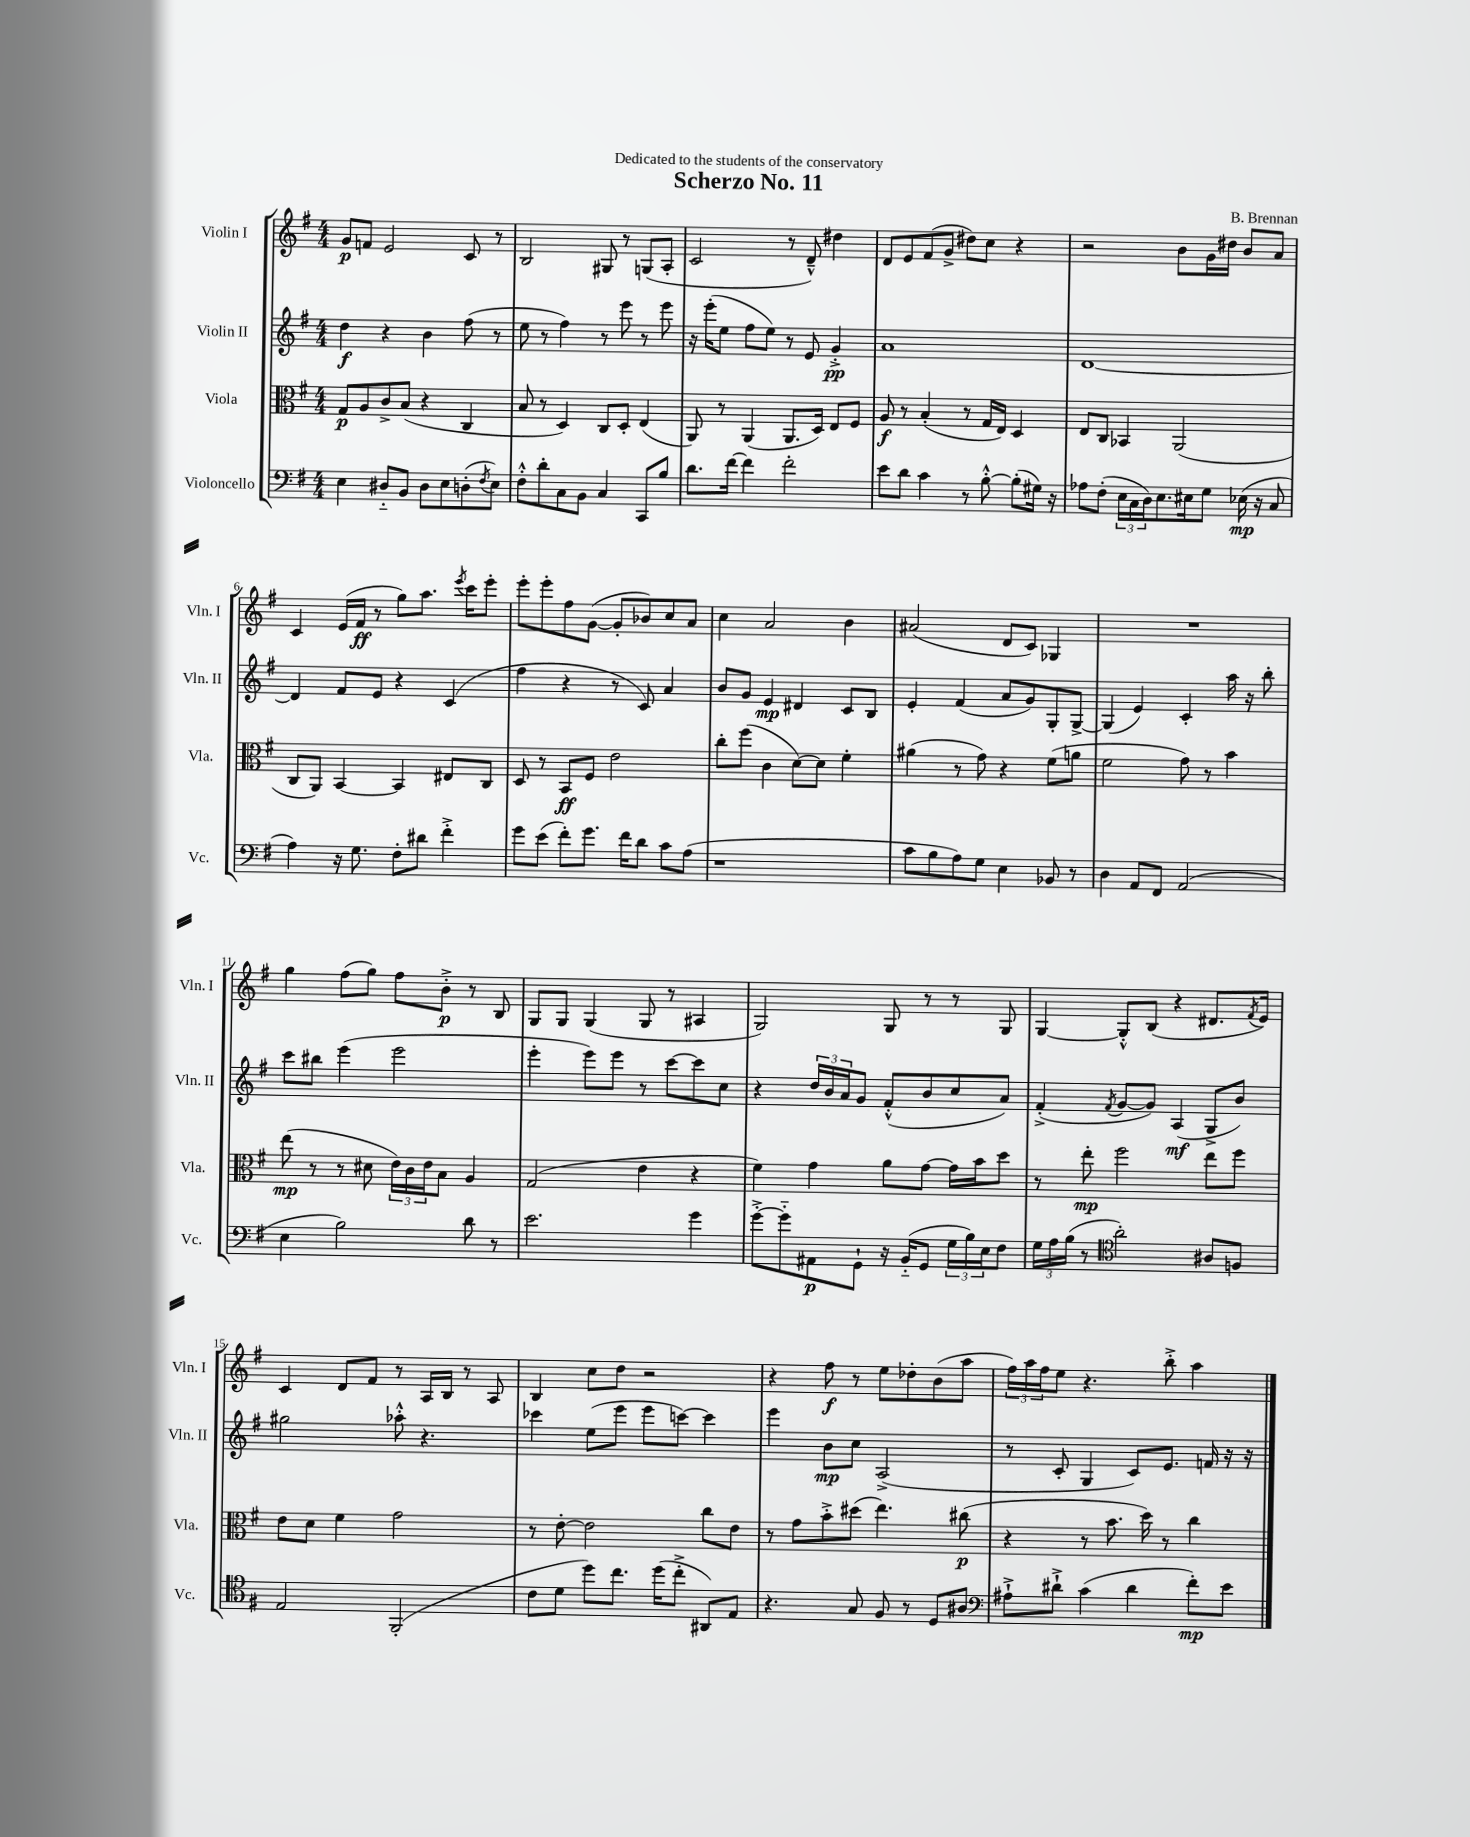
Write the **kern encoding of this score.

**kern	**kern	**kern	**kern
*staff4	*staff3	*staff2	*staff1
*clefF4	*clefC3	*clefG2	*clefG2
*k[f#]	*k[f#]	*k[f#]	*k[f#]
*M4/4	*M4/4	*M4/4	*M4/4
4E	8G	4dd	8g
.	8A	.	8f
8D#'~	8c^	4r	2e
8BB	(8B	.	.
8D#	4r	4b	.
8E	.	.	.
(8D'	4C	(8ff#	8c
8qF#	.	.	.
8E)	.	8r	8r
=	=	=	=
8F#'^^	8B	8ee	2B
8d'	8r	8r	.
8C	4D)	4ff#)	.
8BB	.	.	.
4C	8C	8r	8G#
.	8D'	8eee	8r
8CC	(4E	8r	(8G
8B	.	8eee	8A'
=	=	=	=
8.d	8AA)	16r	2c
.	.	(16eee'	.
.	8r	8ee	.
[16f#	.	.	.
4f#]	(4AA	8ff#	.
.	.	8ee)	.
2f#'	8.AA	8r	8r
.	.	8e	8d~^^)
.	16D)	.	.
.	8E	4g'^	4dd#
.	8F#	.	.
=	=	=	=
8e	8A	1a	8d
8d	8r	.	8e
4c	(4B'	.	(8f#
.	.	.	8g^
8r	8r	.	8dd#)
[8B'^^	16G	.	8cc
.	16E)	.	.
(8B']	4D	.	4r
16G#)	.	.	.
16r	.	.	.
=	=	=	=
8A-	8E	[1d	2r
(8F#'	8C	.	.
24E	4BB-	.	.
24C	.	.	.
24D)	.	.	.
8.E	.	.	.
.	(2AA	.	8b
16E#	.	.	.
8G	.	.	16g
.	.	.	16dd#
(16E-	.	.	8b
16r	.	.	.
8C	.	.	8a
=	=	=	=
4A)	8C	4d]	4c
.	8AA)	.	.
16r	[4BB	8f#	(16e
8.G	.	.	16f#
.	.	8e	8r
8F#'	4BB]	4r	8gg)
8d#	.	.	8.aa
4f#'^	8E#	(4c	.
.	.	.	8qeee
.	.	.	16ccc
.	8C	.	8eee'
=	=	=	=
8g	8D	4ff#	8eee'
(8e	8r	.	8eee'
8f#')	8BB	4r	8ff#
8.g	8F#	.	([8g
.	2e	8r	8g']
16f#	.	.	.
8d	.	8c)	8b-)
8c	.	4a	8cc
(8A	.	.	8a
=	=	=	=
1r	8cc'	8b	4cc
.	(8ff#	8g	.
.	4c	4e	2a
.	[8d)	4d#	.
.	8d]	.	.
.	4f#'	8c	4b
.	.	8B	.
=	=	=	=
8c	(4a#	4e'	(2a#
8B	.	.	.
8A)	8r	(4f#	.
8G	8g)	.	.
4E	4r	8a	8d
.	.	8g)	8c)
8BB-	(8f#	8G'	4G-
8r	8a	[8G^	.
=	=	=	=
4D	2f#	(4G]	1r
8AA	.	4e)	.
8FF#	.	.	.
(2AA	8g)	4c'	.
.	8r	.	.
.	4b	16aa	.
.	.	16r	.
.	.	8bb'	.
=	=	=	=
4E	(8ee	8ccc	4gg
.	8r	8bb#	.
2B)	8r	(4eee	(8ff#
.	8d#	.	8gg)
.	24e)	2eee	8ff#
.	24c	.	.
.	24e	.	.
.	8B	.	8b'^
8d	4A	.	8r
8r	.	.	8B
=	=	=	=
2.e	(2G	4eee'	8G
.	.	.	8G
.	.	8eee)	(4G
.	.	8eee	.
.	4e	8r	8G
.	.	[8ccc	8r
4g	4r	8ccc]	4A#
.	.	8cc	.
=	=	=	=
[8g'^	4f#)	4r	2G)
8g'~]	.	.	.
8AA#	4g	24dd	.
.	.	24b	.
.	.	24a	.
8GG`	.	8g	.
16r	8a	(8f#'^^	8G
(16BB'~	.	.	.
8GG	[8g	8b	8r
24G	16g]	8cc	8r
24B)	.	.	.
.	16b	.	.
24E	.	.	.
8F#	8dd	8a)	8G
=	=	=	=
24G	8r	(4f#'^	[4G
24A	.	.	.
(24B	.	.	.
8r	8ee'	.	.
*clefC4	*	*	*
.	.	8qf#	.
2a')	2ff#	[8g	8G'^^]
.	.	8g])	(8B
.	.	(4A	4r
8A#	8ee	8G^	8.d#
8F	8ff#	8b)	.
.	.	.	8qf#
.	.	.	16e)
=	=	=	=
2E	8e	2gg#	4c
.	8d	.	.
.	4f#	.	8d
.	.	.	8f#
(2FF#'	2g	8aa-'^^	8r
.	.	4.r	16A
.	.	.	16B
.	.	.	8r
.	.	.	8A
=	=	=	=
8c	8r	4ccc-	4B
8d	[8e'	.	.
8dd)	2e]	(8ee	8cc
8.cc	.	8eee	8dd
.	.	8eee	2r
(16dd	.	.	.
8cc'^	.	[8ccc)	.
8AA#)	8cc	4ccc]	.
8E	8e	.	.
=	=	=	=
4.r	8r	4eee	4r
.	8g	.	.
.	8b'^	8b	8ff#
8G	(8dd#	8cc	8r
8F#	4.ee)	(2A^	8ee
8r	.	.	8dd-'
8D	.	.	(8b
8A#	(8cc#	.	8aa
=	=	=	=
*clefF4	*	*	*
8A#`^	4r	8r	24ff#)
.	.	.	24aa
.	.	.	24ff#
8d#`^	.	8c'	8ee
(4c	8r	4G	4.r
.	8.b	.	.
4d#	.	8c)	.
.	16dd)	.	.
.	8r	8.e	8bb'^
8f#')	4cc	.	4aa
.	.	16f	.
8e	.	16r	.
.	.	16r	.
==	==	==	==
*-	*-	*-	*-
